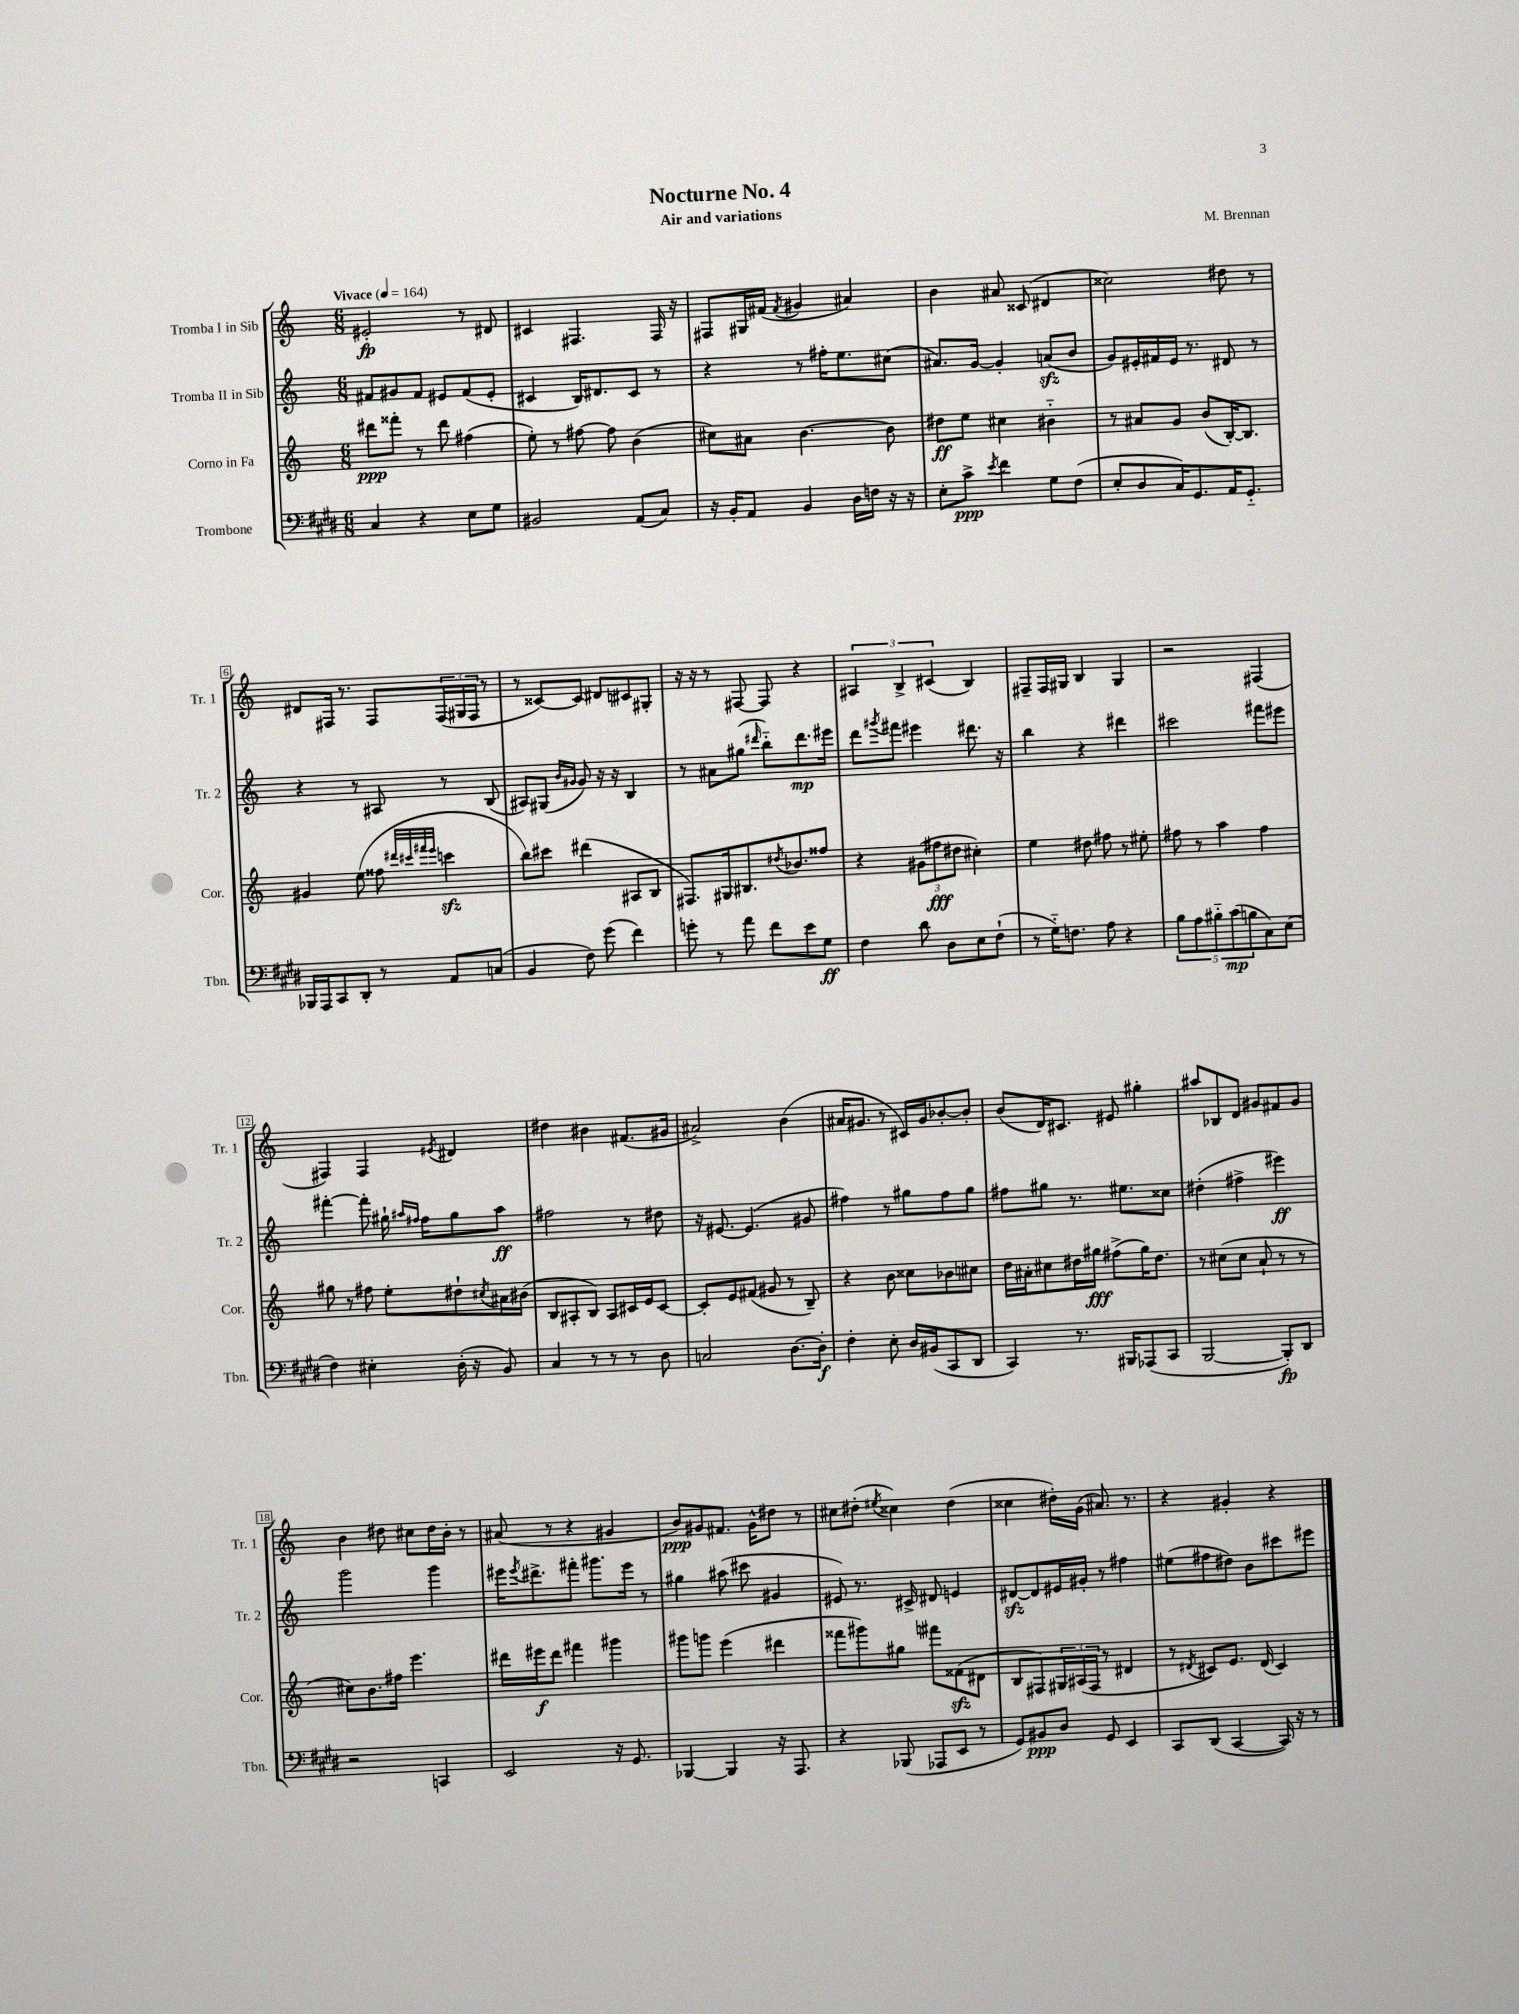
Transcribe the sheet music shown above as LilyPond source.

\header { title = "Nocturne No. 4" composer = "M. Brennan" subtitle = "Air and variations" }
<<
\new StaffGroup <<
\new Staff = "s0" \with { instrumentName = "Tromba I in Sib" shortInstrumentName = "Tr. 1" } {
    \clef treble \key c \major \numericTimeSignature \time 6/8 \tempo "Vivace" 4 = 164
    eis'2-.\fp r8 dis'8 |
    cis'4 fis4. fis16 r16 |
    fis8 gis16 fis'16( \acciaccatura { fis'8 } gis'4 ais'4) |
    b'4 ais'8 cisis'8( dis'4 |
    cisis''2) dis''8 r8 |
    dis'8 fis16 r8. fis8 \tuplet 3/2 { fis16( gis16 fis16 } r8 |
    r8 cisis'8~) cisis'8 dis'8 cis'8 gis8-. |
    r16 r16 r8 fis8~ fis8 r4 |
    \tuplet 3/2 { ais4 b4-> cis'4( } b4) |
    fis8-- fis16 gis16 b4 gis4 |
    r2 fis4( |
    fis4) fis4 \acciaccatura { eis'8 } dis'4 |
    dis''4 bis'4 fis'8.( gis'16 |
    ais'2->) b'4( |
    ais'16 gis'8. r8 cis'16) gis'16 bes'8~-. bes'8-. |
    b'8( d'16) cis'8. eis'8 gis''4-. |
    ais''8 bes8 d'8 gis'8 fis'8 gis'8 |
    b'4 dis''8 cis''8 dis''16 b'16-. r8 |
    ais'8( r8 r4 gis'4 |
    b'8\ppp) gis'8 fis'8. gis'16-^ dis''8 r8 |
    cis''8 dis''8-.( \acciaccatura { eis''8 } cisis''4) dis''4( |
    cisis''4 dis''16-.) g'16( ais'8.) r8. |
    r4 gis'4-. r4 \bar "|." |
}
\new Staff = "s1" \with { instrumentName = "Tromba II in Sib" shortInstrumentName = "Tr. 2" } {
    \clef treble \key c \major \numericTimeSignature \time 6/8
    fis'8 gis'8 fis'8 eis'8 fis'8( eis'8-. |
    cis'4 b16) dis'8. cis'8 r8 |
    r4 r8 fis''16-. e''8. cis''8( |
    ais'8.) g'16~ g'4-. a'8\sfz( b'8 |
    g'8) eis'16-. fis'16 eis'16 r8. dis'8 r8 |
    r4 r8 ais8 r8 b8( |
    ais8) gis8( \grace { b'16 gis'16 } gis'8) r16 r16 b4 |
    r8 ais'8 gis''8( \grace { dis'''16 } b''8-_) dis'''8.\mp eis'''16 |
    d'''8 \acciaccatura { gis'''8 } fis'''8 eis'''4 dis'''8. r16 |
    b''4 r4 dis'''4 |
    cis'''2 fis'''8 eis'''8 |
    fis'''4~-. fis'''8-. gis''16-! \grace { ais''16 fis''16 } fis''16 gis''8 ais''8\ff |
    fis''2 r8 dis''8 |
    r16 eis'8.~ eis'4.( gis'8 |
    fis''4) r8 gis''8 fis''8 gis''8 |
    fis''8 gis''8 r8. eis''8. cisis''8 |
    dis''4-.( fis''4-> eis'''4\ff) |
    g'''2 g'''4 |
    eis'''16 \acciaccatura { eis'''8 } dis'''8.-> fis'''8-. gis'''8. eis'''16 r8 |
    gis''4 ais''8( cis'''8 gis'4 |
    eis'8) r8. cis'16-> dis'8 e'4 |
    dis'8~\sfz dis'8 eis'16 gis'16-. r8 fis''4 |
    eis''8( fis''8 dis''8) b'8 cis'''8 eis'''8 \bar "|." |
}
\new Staff = "s2" \with { instrumentName = "Corno in Fa" shortInstrumentName = "Cor." } {
    \clef treble \key c \major \numericTimeSignature \time 6/8
    dis'''8\ppp fisis'''8-. r8 dis'''8 fis''4( |
    e''8-.) r8 fis''8~ fis''8 b'4( |
    cis''8) ais'8 b'4.~ b'8 |
    dis''8\ff e''8 cis''4 bis'4-_ |
    r8 ais'8 g'8 b'8( b16~-.) b8. |
    gis'4 e''8( fisis''8 \grace { dis'''32 cis'''32 fis'''32 e'''32 } c'''4\sfz |
    b''8) cis'''8 dis'''4( ais8 b8 |
    fis8.) gis16 bis8. \acciaccatura { dis''8 } bes'8. fisis''8 |
    r4 \tuplet 3/2 { gis'8( fis''8\fff dis''8 } cis''4-.) |
    e''4 dis''8 fis''8 r8 eis''8-. |
    fis''8 r8 a''4 fis''4 |
    gis''8 r8 fis''8 e''8-. dis''8-! \acciaccatura { cis''8 } ais'16 bis'16( |
    b8 ais8-. b8) ais8 cis'16 e'16 cis'8~ |
    cis'8-. e'8 fis'8( gis'8 r8 b8--) |
    r4 b'8 cisis''8 bes'8 cis''8 |
    d''16 ais'16-. cis''8 dis''16 gis''16\fff fis''8->( gis''16) dis''8. |
    r8 cis''8( cis''8 a'8-! r8 r8 |
    cis''8) b'8. fis''16 e'''4. |
    dis'''16 eis'''16\f dis'''8 fis'''4 gis'''4 |
    gis'''8 g'''8 e'''4( dis'''4 |
    fisis'''8 gis'''8) gis''8 fis'''8 fisis'8\sfz( dis'8 |
    b8 fis8) \tuplet 3/2 { gis16 ais16( fis16 } r8 dis'4 |
    r8 \acciaccatura { dis'8 } cis'8) e'8. dis'16( cis'4) \bar "|." |
}
\new Staff = "s3" \with { instrumentName = "Trombone" shortInstrumentName = "Tbn." } {
    \clef bass \key e \major \numericTimeSignature \time 6/8
    cis4 r4 e8 gis8 |
    bis,2 a,8( cis8) |
    r16 b,16-. a,8 b,4 dis16 f16 r16 r16 |
    e8-. cis'8->\ppp \acciaccatura { e'8 } fis'4 gis8 fis8( |
    e8-. dis8 cis16) gis,8. a,16 gis,8.-_ |
    bes,,16 a,,16 cis,8 dis,8-. r8 a,8 c8( |
    b,4 fis8) gis'8( fis'4) |
    g'8-. r8 a'8 fis'8 e'8 gis8\ff |
    fis4 dis'8 dis8 e8 fis8-!( |
    r8 gis16-_) f8. a8 r4 |
    \tuplet 5/4 { b8 a8 bis8-_ cis'8\mp( b8 } cis8) e8( |
    fis4) eis4-. dis16-.( r16 b,8) |
    cis4 r8 r8 r8 dis8 |
    c2 dis8.~ dis16-.\f |
    fis4-. e8-. dis16 bis,16( cis,8 dis,8 |
    cis,4) r8. bis,,16 aes,,8( cis,8 |
    b,,2~ b,,8-.\fp) dis,8 |
    r2 c,4 |
    e,2 r16 gis,8. |
    bes,,4~ bes,,4 r16 a,,8. |
    r4 bes,,8( aes,,8 e,8 r8 |
    gis,8) bis,8\ppp dis8 gis,8 e,4 |
    cis,8 dis,8( cis,4~ cis,16) r16 r8 \bar "|." |
}
>>
>>
\layout { \context { \Score \override BarNumber.stencil = #(make-stencil-boxer 0.1 0.3 ly:text-interface::print) } }
